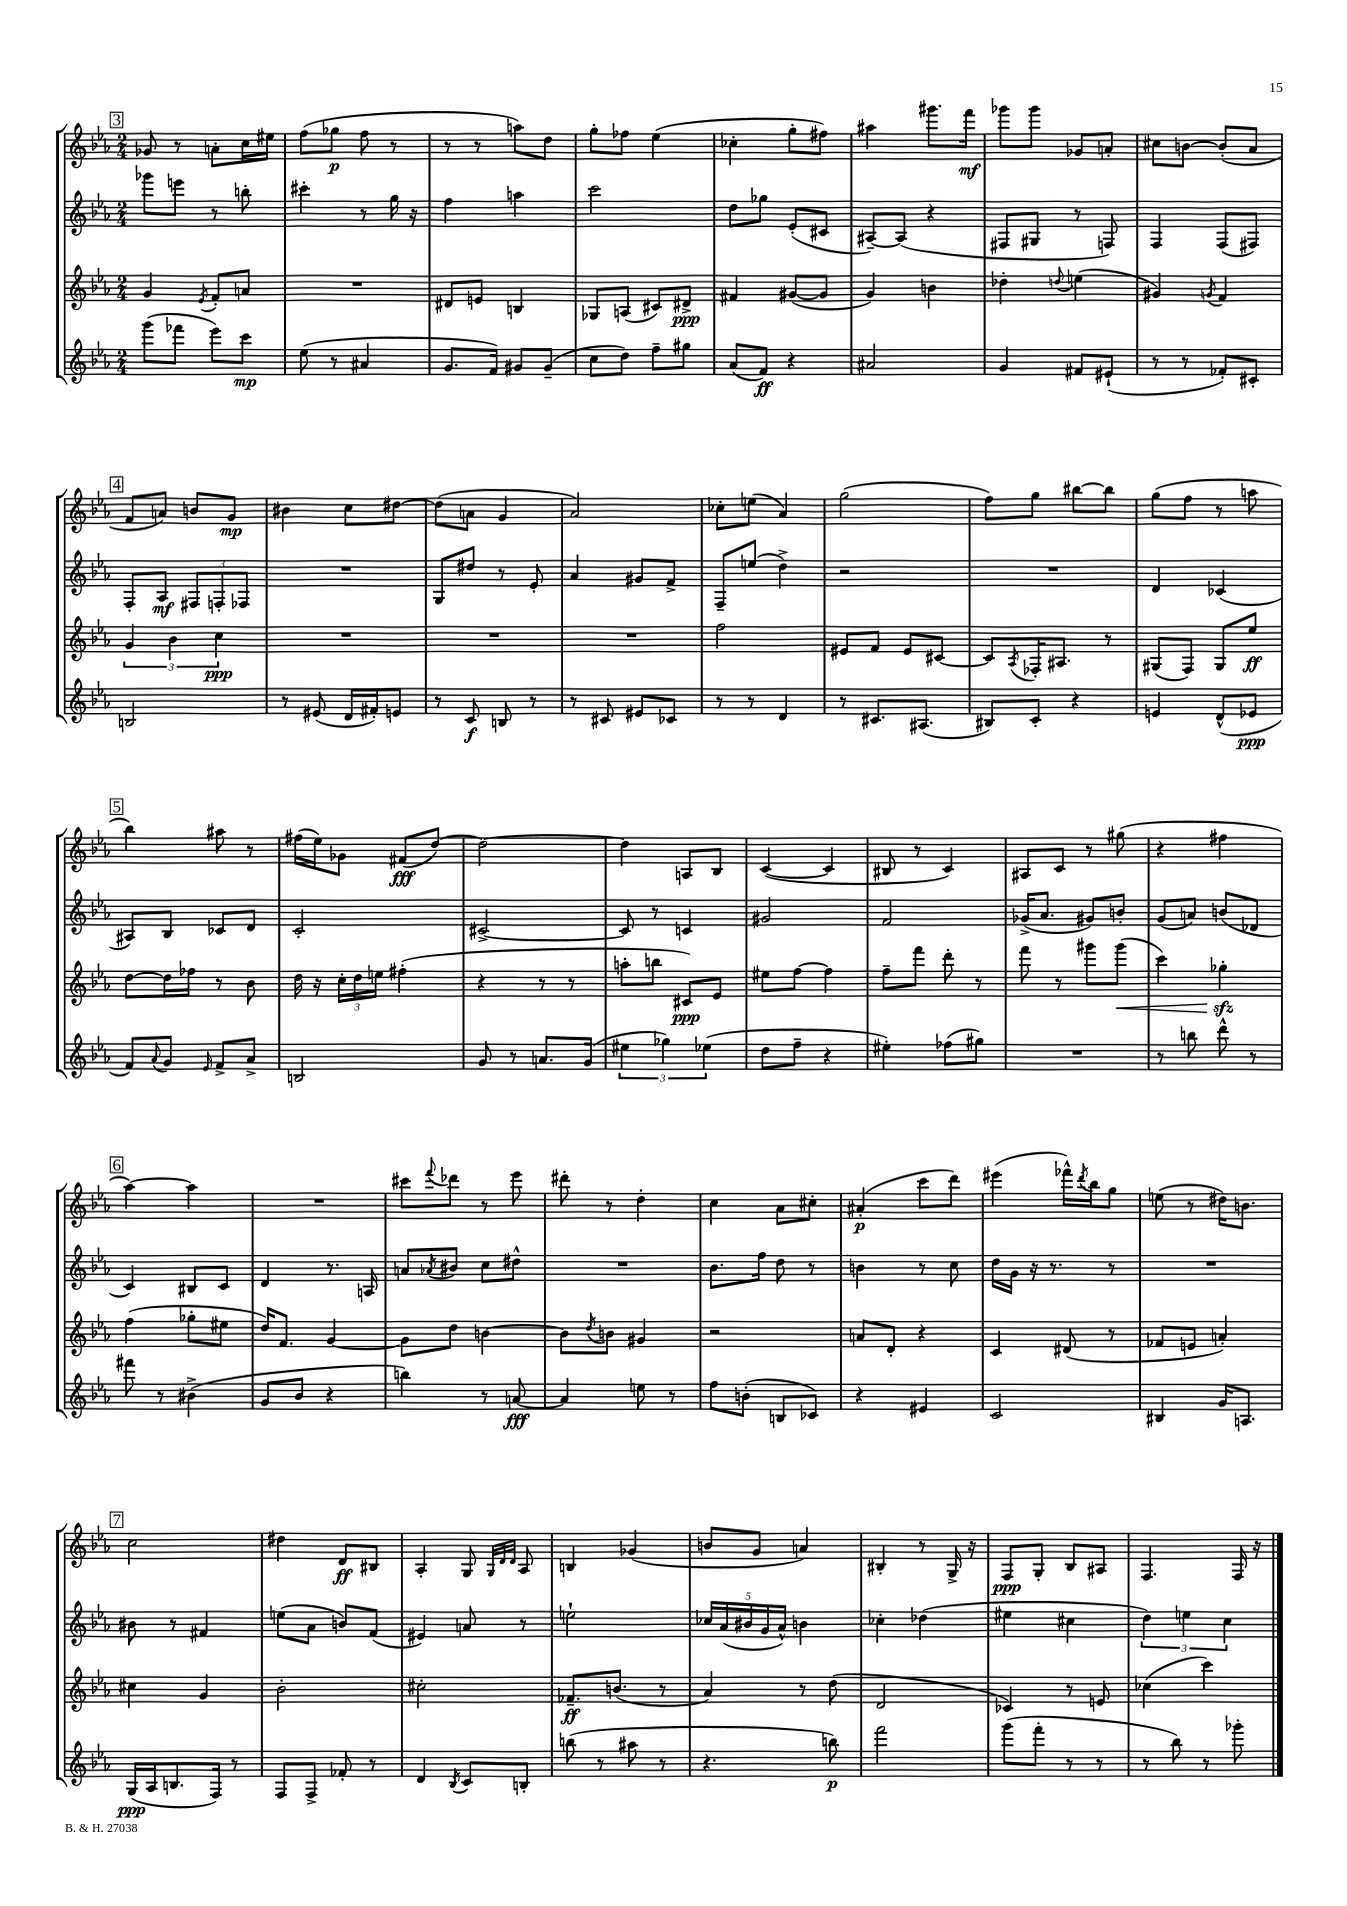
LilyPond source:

<<
\new StaffGroup <<
\new Staff = "s0" {
    \clef treble \key ees \major \numericTimeSignature \time 2/4
    \mark \markup { \box "3" } ges'8 r8 a'8-. c''16 eis''16 |
    f''8( ges''8\p f''8 r8 |
    r8 r8 a''8) d''8 |
    g''8-. fes''8 ees''4( |
    ces''4-. g''8-. fis''8) |
    ais''4 gis'''8. f'''16\mf |
    ges'''8 ges'''8 ges'8 a'8-. |
    cis''8 b'8~ b'8-.( aes'8 |
    \mark \markup { \box "4" } f'8 a'8) b'8 g'8\mp |
    bis'4 c''8 dis''8~ |
    dis''8( a'8 g'4 |
    aes'2) |
    ces''8-. e''8( aes'4) |
    g''2( |
    f''8) g''8 bis''8~ bis''8 |
    g''8( f''8 r8 a''8 |
    \mark \markup { \box "5" } bes''4) ais''8 r8 |
    fis''16( ees''16) ges'8 fis'8\fff( d''8~) |
    d''2~ |
    d''4 a8 bes8 |
    c'4~( c'4 |
    bis8 r8 c'4) |
    ais8 c'8 r8 gis''8( |
    r4 fis''4 |
    \mark \markup { \box "6" } aes''4~) aes''4 |
    R2 |
    cis'''8 \appoggiatura { f'''8 } des'''8 r8 ees'''8 |
    dis'''8-. r8 d''4-. |
    c''4 aes'8 cis''8-. |
    ais'4-.\p( c'''8 d'''8) |
    eis'''4( fes'''16-^) \acciaccatura { d'''8 } bes''16 g''8 |
    e''8( r8 dis''16) b'8. |
    \mark \markup { \box "7" } c''2 |
    dis''4 d'8\ff bis8 |
    aes4-. g8 \grace { g32 d'32 d'32 } aes8 |
    b4 ges'4( |
    b'8 g'8 a'4) |
    bis4-. r8 g16-> r16 |
    f8\ppp g8-. bes8 ais8 |
    f4. f16 r16 \bar "|." |
}
\new Staff = "s1" {
    \clef treble \key ees \major \numericTimeSignature \time 2/4
    \mark \markup { \box "3" } ges'''8 e'''8 r8 b''8-. |
    cis'''4-. r8 g''16 r16 |
    f''4 a''4 |
    c'''2 |
    d''8 ges''8 ees'8-.( cis'8 |
    ais8~--) ais8( r4 |
    fis8 gis8 r8 f8) |
    f4 f8( fis8) |
    \mark \markup { \box "4" } f8-. aes8\mf \tuplet 3/2 { fis8 f8-. fes8 } |
    R2 |
    g8 dis''8 r8 ees'8-. |
    aes'4 gis'8 f'8-> |
    f8-- e''8( d''4->) |
    r2 |
    R2 |
    d'4 ces'4( |
    \mark \markup { \box "5" } ais8) bes8 ces'8 d'8 |
    c'2-. |
    cis'2~-> |
    cis'8 r8 c'4 |
    gis'2 |
    f'2 |
    ges'16->( aes'8. gis'8) b'8-. |
    g'8( a'8) b'8( des'8 |
    \mark \markup { \box "6" } c'4) bis8 c'8 |
    d'4 r8. a16 |
    a'8 \acciaccatura { aes'8 } bis'8 c''8 dis''8-^ |
    R2 |
    bes'8. f''16 d''8 r8 |
    b'4 r8 c''8 |
    d''16 g'16 r16 r8. r8 |
    R2 |
    \mark \markup { \box "7" } bis'8 r8 fis'4 |
    e''8( aes'8 b'8) f'8( |
    eis'4) a'8 r8 |
    e''2-! |
    \tuplet 5/4 { ces''16 aes'16( bis'16 g'16 aes'16-^) } b'4 |
    ces''4-. des''4( |
    eis''4 cis''4 |
    \tuplet 3/2 { d''4) e''4 c''4 } \bar "|." |
}
\new Staff = "s2" {
    \clef treble \key ees \major \numericTimeSignature \time 2/4
    \mark \markup { \box "3" } g'4 \acciaccatura { ees'8 } f'8-. a'8 |
    R2 |
    dis'8 e'8 b4 |
    ges8 a8( cis'8) dis'8->\ppp |
    fis'4 gis'8~( gis'8 |
    g'4) b'4 |
    des''4-. \appoggiatura { d''8 } e''4( |
    gis'4) \acciaccatura { g'8 } f'4 |
    \mark \markup { \box "4" } \tuplet 3/2 { g'4 bes'4 c''4\ppp } |
    R2 |
    R2 |
    R2 |
    f''2 |
    eis'8 f'8 eis'8 cis'8~ |
    cis'8 \acciaccatura { aes8 } fes16-. ais8. r8 |
    gis8( f8) gis8 ees''8\ff |
    \mark \markup { \box "5" } d''8~ d''16 fes''16 r8 bes'8 |
    d''16 r16 \tuplet 3/2 { c''16-. d''16 e''16 } fis''4-.( |
    r4 r8 r8 |
    a''8-. b''8 cis'8\ppp) ees'8 |
    eis''8 f''8~ f''4 |
    f''8-- f'''8 d'''8-. r8 |
    f'''8 r8 gis'''8 gis'''8\<( |
    c'''4) ges''4-.\sfz\! |
    \mark \markup { \box "6" } f''4( ges''8-. eis''8 |
    d''16) f'8. g'4~ |
    g'8 d''8 b'4~ |
    b'8 \acciaccatura { d''8 } b'8 gis'4 |
    r2 |
    a'8 d'8-. r4 |
    c'4 dis'8( r8 |
    fes'8 e'8 a'4-.) |
    \mark \markup { \box "7" } cis''4 g'4 |
    bes'2-. |
    cis''2-. |
    fes'8.--\ff b'8.( r8 |
    aes'4) r8 d''8( |
    d'2 |
    ces'4) r8 e'8 |
    ces''4( c'''4) \bar "|." |
}
\new Staff = "s3" {
    \clef treble \key ees \major \numericTimeSignature \time 2/4
    \mark \markup { \box "3" } g'''8( fes'''8 ees'''8) c'''8\mp |
    ees''8( r8 ais'4 |
    g'8. f'16) gis'8 gis'8--( |
    c''8 d''8) f''8-- gis''8 |
    aes'8( f'8\ff) r4 |
    ais'2 |
    g'4 fis'8 eis'8-!( |
    r8 r8 fes'8-.) cis'8-. |
    \mark \markup { \box "4" } b2 |
    r8 eis'8( d'16 fis'16-.) e'8 |
    r8 c'8\f b8 r8 |
    r8 cis'8 eis'8 ces'8 |
    r8 r8 d'4 |
    r8 cis'8. ais8.( |
    bis8) c'8-. r4 |
    e'4 d'8-^( ees'8\ppp |
    \mark \markup { \box "5" } f'8) \appoggiatura { aes'8 } g'8 \grace { ees'16 } f'8-> aes'8-> |
    b2 |
    g'8 r8 a'8. g'16( |
    \tuplet 3/2 { eis''4 ges''4) ees''4( } |
    d''8 f''8-- r4 |
    eis''4-.) fes''8( gis''8) |
    R2 |
    r8 b''8 d'''8-^ r8 |
    \mark \markup { \box "6" } fis'''8 r8 bis'4->( |
    g'8 bes'8 r4 |
    b''4) r8 a'8~\fff |
    a'4 e''8 r8 |
    f''8 b'8-.( b8 ces'8) |
    r4 eis'4 |
    c'2 |
    bis4 g'16 a8. |
    \mark \markup { \box "7" } g16\ppp( aes16 b8. f16) r8 |
    f8 f8-> fes'8-. r8 |
    d'4 \acciaccatura { bes8 } c'8 b8-. |
    b''8( r8 ais''8 r8 |
    r4. b''8\p) |
    f'''2 |
    g'''8( f'''8-. r8 r8 |
    r8 bes''8) r8 ges'''8-. \bar "|." |
}
>>
>>
\layout { \context { \Score \remove "Bar_number_engraver" } }
